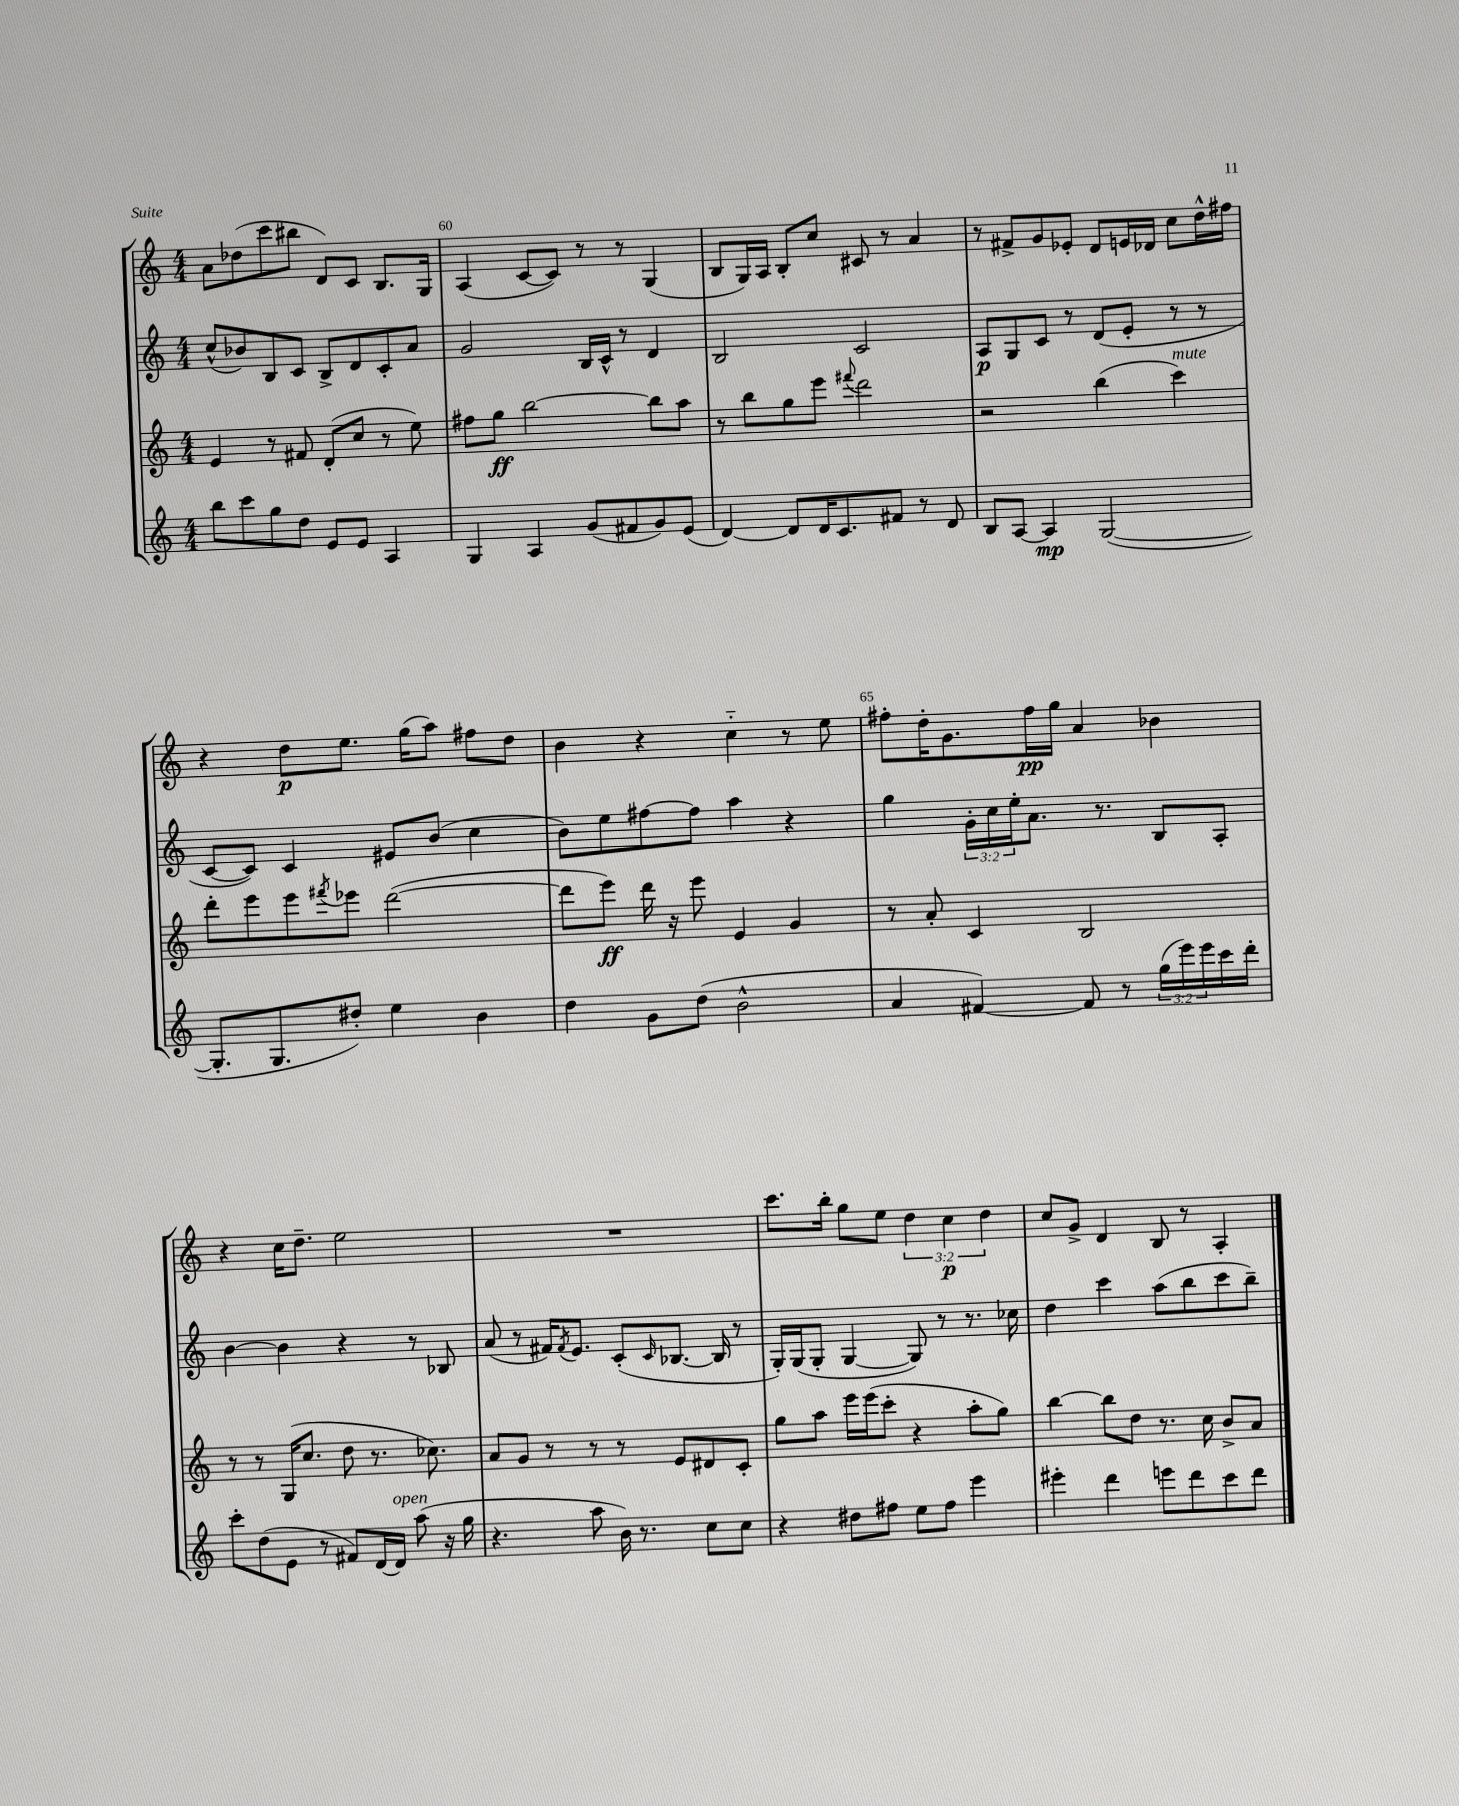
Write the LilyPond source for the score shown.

<<
\new StaffGroup <<
\new Staff = "s0" {
    \clef treble \key c \major \numericTimeSignature \time 4/4 \override Staff.TupletNumber.text = #tuplet-number::calc-fraction-text
    a'8 des''8( c'''8 bis''8 d'8) c'8 b8. g16 |
    a4( c'8~ c'8) r8 r8 g4( |
    b8 g16) a16 b8-. c''8 cis'8 r8 a'4 |
    r8 fis'8-> g'8 ees'8-. d'8 e'16 des'16 c''8 d''16-^ fis''16 |
    r4 d''8\p e''8. g''16( a''8) fis''8 d''8 |
    b'4 r4 c''4-_ r8 e''8 |
    fis''8-. d''16-. g'8. fis''16\pp g''16 a'4 bes'4 |
    r4 c''16 d''8.-- e''2 |
    R1 |
    c'''8. b''16-. g''8 e''8 \tuplet 3/2 { d''4 c''4\p d''4 } |
    c''8 g'8-> d'4 b8 r8 a4-. \bar "|." |
}
\new Staff = "s1" {
    \clef treble \key c \major \numericTimeSignature \time 4/4 \override Staff.TupletNumber.text = #tuplet-number::calc-fraction-text
    c''8-^( bes'8) b8 c'8 b8-> d'8 c'8-. a'8 |
    g'2 b16 c'16-^ r8 d'4 |
    b2 c'2 |
    a8\p g8 c'8 r8 d'8( e'8-. r8 r8 |
    c'8~ c'8) c'4 eis'8 b'8( c''4 |
    b'8) e''8 fis''8~ fis''8 a''4 r4 |
    g''4 \tuplet 3/2 { g'16-. c''16 e''16-. } a'8. r8. b8 a8-. |
    b'4~ b'4 r4 r8 bes8 |
    a'8( r8 fis'16) \acciaccatura { fis'8 } e'8. c'8-.( \grace { c'16 } bes8.~ bes16 r8 |
    g16-.) g16( g8-. g4~ g8) r8 r8. ces''16 |
    d''4 c'''4 a''8( b''8 c'''8 b''8--) \bar "|." |
}
\new Staff = "s2" {
    \clef treble \key c \major \numericTimeSignature \time 4/4
    e'4 r8 fis'8 d'8-.( c''8 r8 e''8) |
    fis''8 g''8\ff b''2~ b''8 a''8 |
    r8 b''8 g''8 e'''8 \appoggiatura { fis'''8 } d'''2 |
    r2 b''4( c'''4^\markup { \italic "mute" }) |
    d'''8-. e'''8 e'''8 \acciaccatura { fis'''8 } ees'''8 d'''2~( |
    d'''8 e'''8\ff) d'''16 r16 e'''8 e'4 g'4 |
    r8 a'8-. c'4 b2 |
    r8 r8 g16( c''8. d''8 r8. ces''8.) |
    a'8 g'8 r8 r8 r8 e'8 dis'8 c'8-. |
    g''8 a''8 e'''16 e'''16( c'''8-. r4 a''8-. g''8) |
    b''4~ b''8 d''8 r8. c''16 b'8-> a'8 \bar "|." |
}
\new Staff = "s3" {
    \clef treble \key c \major \numericTimeSignature \time 4/4 \override Staff.TupletNumber.text = #tuplet-number::calc-fraction-text
    b''8 c'''8 g''8 d''8 e'8 e'8 a4 |
    g4 a4 g'8( fis'8 g'8) e'8( |
    d'4~) d'8 d'16 c'8. fis'8 r8 d'8 |
    b8 a8~ a4\mp g2~( |
    g8.-. g8. dis''8-.) e''4 b'4 |
    d''4 g'8 d''8( b'2-^ |
    a'4 fis'4~) fis'8 r8 \tuplet 3/2 { g''16( e'''16) e'''16 } c'''16 d'''16-. |
    c'''8-. d''8( e'8 r8 fis'8) d'16~ d'16^\markup { \italic "open" } a''8( r16 g''16 |
    r4. a''8 b'16) r8. c''8 c''8 |
    r4 dis''8 fis''8 e''8 fis''8 e'''4 |
    eis'''4-. d'''4 e'''8 d'''8 c'''8 d'''8 \bar "|." |
}
>>
>>
\layout { \context { \Score currentBarNumber = #59 \override BarNumber.break-visibility = ##(#f #t #t) barNumberVisibility = #(every-nth-bar-number-visible 5) } }
